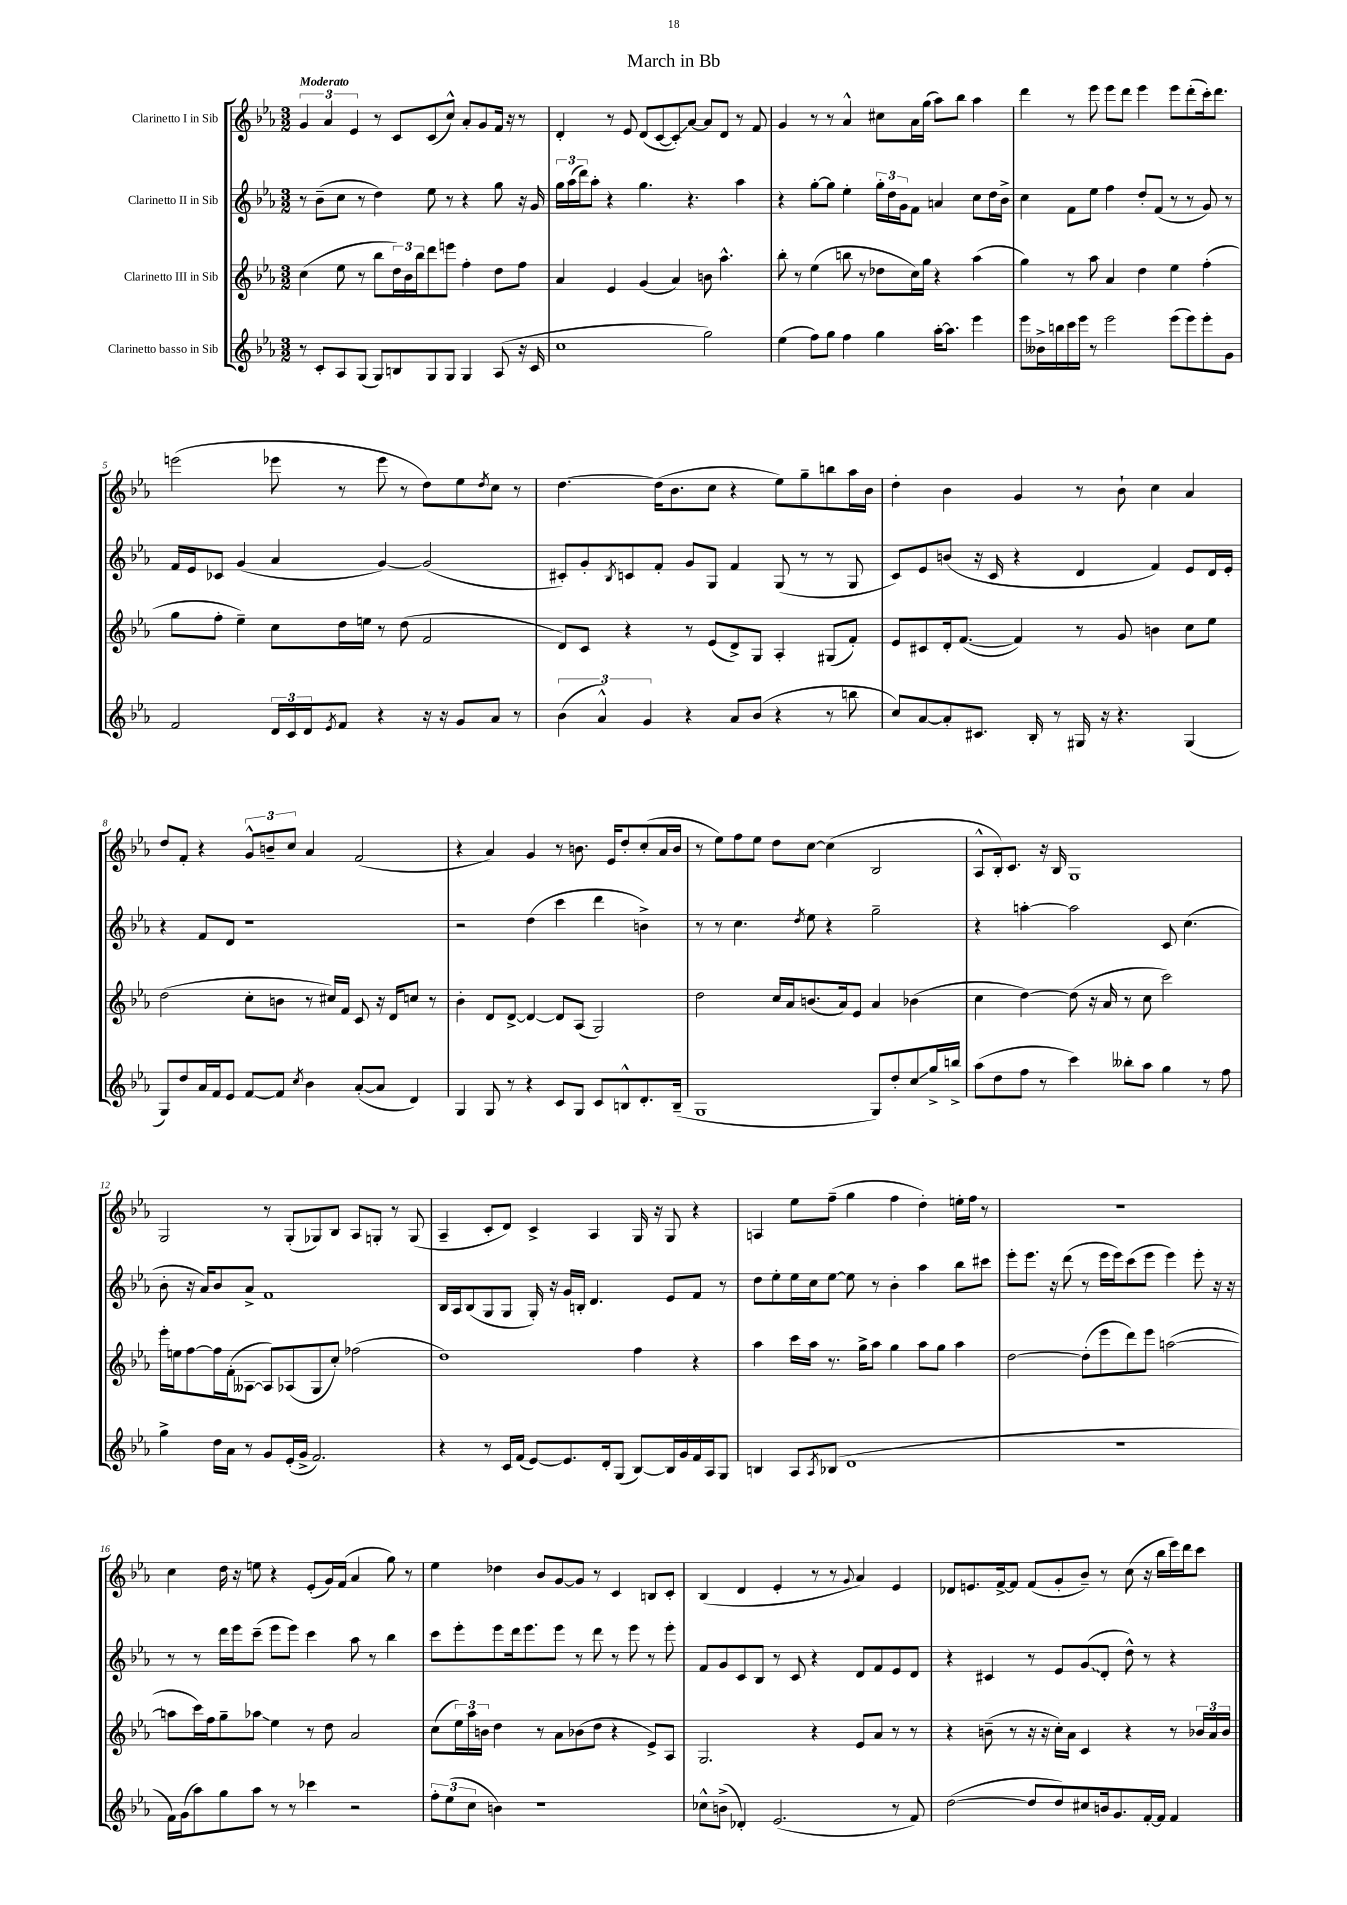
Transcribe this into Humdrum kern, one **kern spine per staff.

**kern	**kern	**kern	**kern
*staff4	*staff3	*staff2	*staff1
*clefG2	*clefG2	*clefG2	*clefG2
*k[b-e-a-]	*k[b-e-a-]	*k[b-e-a-]	*k[b-e-a-]
*M3/2	*M3/2	*M3/2	*M3/2
8r	(4cc	8r	6g
8c'	.	(8b-~	.
.	.	.	6a-
8A-	8ee-	8cc	.
.	.	.	6e-
(8G	8r	8r	.
8G)	8bb-	4dd)	8r
8B	24dd)	.	8c
.	24b-	.	.
.	24bb-	.	.
8G	8ddd	8ee-	(8c
8G	8eee	8r	8cc^^)
4G	4ff'	4r	8a-'
.	.	.	8g
(8A-	8dd	8gg	16f
.	.	.	16r
16r	8ff	16r	8r
16c	.	16g	.
=	=	=	=
1cc	4a-	24gg	4d'
.	.	(24aa-	.
.	.	24ddd)	.
.	.	8aa-'	.
.	4e-	4r	8r
.	.	.	8e-
.	(4g	4.gg	(8d
.	.	.	[8c
.	4a-)	.	8c'])
.	.	4.r	[8a-
2gg)	8b	.	8a-]
.	4.aa-^^	.	8d
.	.	4aa-	8r
.	.	.	8f
=	=	=	=
(4ee-	8bb-'	4r	4g
.	8r	.	.
8ff)	(4ee-	[8gg'	8r
8gg	.	8gg]	8r
4ff	8bb	4ee-'	4a-^^
.	8r	.	.
4gg	8dd-	24gg'	8cc#
.	.	24dd	.
.	.	24g	.
.	16cc)	8f	16a-
.	16gg	.	(16gg
[16aa-'	4r	4a	8aa-)
8.aa-]	.	.	.
.	.	.	8bb-
4eee-	(4aa-	8cc	4aa-
.	.	16dd	.
.	.	16b-^	.
=	=	=	=
8eee-	4gg)	4cc	4ddd
16b--^	.	.	.
16bb	.	.	.
16ccc	8r	8f	8r
16eee-	.	.	.
8r	8aa-	8ee-	8eee-
2eee-	4a-	4ff	8eee-
.	.	.	8ddd
.	4dd	8dd'	4eee-
.	.	(8f	.
(8eee-	4ee-	8r	8eee-
8eee-)	.	8r	(8ddd'
8eee-'	(4ff'	8g)	16ccc')
.	.	.	8.ddd
8g	.	8r	.
=	=	=	=
2f	8gg	16f	(2eee
.	.	16e-	.
.	8ff'	8c-	.
.	4ee-~)	(4g	.
24d	8cc	4a-	8eee-
24c	.	.	.
24d	.	.	.
8qe-	.	.	.
8f	16dd	.	8r
.	16ee	.	.
4r	8r	[4g)	8eee-
.	(8dd	.	8r
16r	2f	(2g]	8dd)
16r	.	.	.
8g	.	.	8ee-
.	.	.	8qdd
8a-	.	.	8cc
8r	.	.	8r
=	=	=	=
(6b-	8d)	8c#')	[4.dd
.	8c	8g'	.
6a-^^)	.	.	.
.	.	8qB-	.
.	4r	8c	.
6g	.	.	.
.	.	8f'	(16dd]
.	.	.	8.b-
4r	8r	8g	.
.	(8e-	8G	8cc
8a-	8d^)	4f	4r
(8b-	8G	.	.
4r	4A-'	(8G	8ee-)
.	.	8r	8gg~
8r	(8G#	8r	8bb
8bb	8f')	8G	16aa-
.	.	.	16b-
=	=	=	=
8cc)	8e-	8c)	4dd'
[8a-	8c#	8e-	.
8a-']	16d'	(8b	4b-
.	([8.f	.	.
8.c#	.	16r	.
.	.	16c	.
.	4f])	4r	4g
16B-'	.	.	.
8r	.	.	.
16G#	8r	4d	8r
16r	.	.	.
4.r	8g	.	8b-`
.	4b	4f)	4cc
(4G#	8cc	8e-	4a-
.	8ee-	16d	.
.	.	16e-'	.
=	=	=	=
8G)	(2dd	4r	8dd
8dd	.	.	8f'
16a-	.	8f	4r
16f	.	.	.
8e-	.	8d	.
[8f	8cc'	1r	12g^^
.	.	.	12b~
8f]	8b	.	.
.	.	.	12cc
8qcc	.	.	.
4b-	8r	.	4a-
.	16cc#)	.	.
.	16f	.	.
([8a-'	8c	.	(2f
8a-]	16r	.	.
.	16d	.	.
4d)	8cc	.	.
.	8r	.	.
=	=	=	=
4G	4b-'	2r	4r
8G	8d	.	4a-)
8r	[8d^	.	.
4r	4d_	(4dd	4g
8c	8d]	4ccc	8r
8G	(8A-	.	8.b
8c	2G)	4ddd	.
.	.	.	16e-
8B^^	.	.	8dd'
8.d'	.	4b^)	(8cc'
.	.	.	16a-
(16B~	.	.	16b
=	=	=	=
1G	2dd	8r	8r
.	.	8r	8ee-)
.	.	4.cc	8ff
.	.	.	8ee-
.	16cc	.	8dd
.	16a-	.	.
.	.	8qdd	.
.	(8.b	8ee-	[8cc
.	.	4r	(4cc]
.	16a-)	.	.
.	8e-	.	.
8G)	4a-	2gg~	2B-
8dd'	.	.	.
8cc	(4b-	.	.
16gg^	.	.	.
16bb^	.	.	.
=	=	=	=
(8aa-	4cc	4r	8A-^^
8dd	.	.	16B-')
.	.	.	8.c
8ff	[4dd)	[4aa'	.
8r	.	.	16r
.	.	.	16B-
4ccc)	(8dd]	2aa]	1G
.	16r	.	.
.	16a-	.	.
8bb--'	8r	.	.
8aa-	8cc	.	.
4gg	2ccc)	8c	.
.	.	(4.cc	.
8r	.	.	.
8ff	.	.	.
=	=	=	=
4gg^	16eee-'	8b-'	2G
.	16ee	.	.
.	[8ff	16r	.
.	.	16a-)	.
16dd	16ff]	8b-	.
16a-	(16f'	.	.
8r	[8A--	8a-^	.
8g	8A--])	1f	8r
(16e-'	(8A-	.	(8G'
16g^	.	.	.
2.f)	8G	.	8G-)
.	8cc')	.	8B-
.	(2ff-	.	8A-
.	.	.	8G'
.	.	.	8r
.	.	.	(8G
=	=	=	=
4r	1dd)	16B-	4A-~
.	.	16A-	.
.	.	(8B-	.
8r	.	8G	8c'
16c	.	8G	8d)
(16f	.	.	.
[8e-)	.	16G')	4c^
.	.	16r	.
8.e-]	.	16g	.
.	.	16B'	.
.	.	4.d	4A-
16d'	.	.	.
(8G	.	.	.
[8B-)	4ff	.	16G
.	.	.	16r
16B-]	.	8e-	8G
16g	.	.	.
16f	4r	8f	4r
16A-	.	.	.
8G	.	8r	.
=	=	=	=
4B	4aa-	8dd	4A
.	.	8ee-'	.
8A-	16ccc	16ee-	8ee-
.	16aa-	16cc	.
8qA-	.	.	.
(8B-	8.r	[8ee-	(8ff~
1d	.	8ee-]	4gg
.	16gg^	.	.
.	8aa-	8r	.
.	4gg	4b-'	4ff
.	8aa-	4aa-	4dd')
.	8gg	.	.
.	4aa-	8bb-	16ee'
.	.	.	16ff
.	.	8ccc#	8r
=	=	=	=
1.r	[2dd	8eee-'	1.r
.	.	8.eee-	.
.	.	16r	.
.	.	(8ddd	.
.	(8dd']	8r	.
.	8eee-	16eee-	.
.	.	16eee-)	.
.	8ddd)	(8ccc	.
.	8eee-	8eee-	.
.	([2aa	4eee-)	.
.	.	8eee-'	.
.	.	16r	.
.	.	16r	.
=	=	=	=
16f)	8aa]	8r	4cc
(16g	.	.	.
8aa-)	16ccc)	8r	.
.	16ff	.	.
8gg	8gg~	16ddd	16dd
.	.	16eee-	16r
8aa-	8aa-	(8ccc~	8ee
8r	4ee-	8eee-	4r
8r	.	8eee-)	.
4ccc-	8r	4ccc	(8e-'
.	8dd	.	16g)
.	.	.	(16f
2r	2a-	8aa-	4a-
.	.	8r	.
.	.	4bb-	8gg)
.	.	.	8r
=	=	=	=
12ff'	(8cc	8ccc	4ee-
(12ee-	.	.	.
.	24ee-)	8eee-'	.
12cc	24aa-	.	.
.	24b	.	.
4b)	4dd	8eee-	4dd-
.	.	16ddd	.
.	.	8.eee-	.
1r	8r	.	8b-
.	8a-	8eee-	[8g
.	(8b-	8r	8g]
.	8dd	8ddd	8r
.	4r	8r	4c
.	.	8eee-	.
.	8e-^)	8r	8B
.	8A-	8eee-'	8c'
=	=	=	=
8cc-^^	2.G	8f	(4B-
(8b^	.	8g	.
4d-')	.	8c	4d
.	.	8B-	.
(2.e-	.	8r	4e-'
.	.	8c	.
.	4r	4r	8r
.	.	.	8r
.	.	.	8qqg
.	8e-	8d	4a-)
.	8a-	8f	.
8r	8r	8e-	4e-
8f)	8r	8d	.
=	=	=	=
([2dd	4r	4r	8d-
.	.	.	8.e
.	(8b~	4c#	.
.	.	.	[16f^
.	8r	.	8f]
8dd]	16r	8r	(8f
.	16r	.	.
8dd)	16cc')	8e-	8g'
.	16a-	.	.
8cc#	4c	(8g	8b-~)
16b	.	8d'	8r
8.g	.	.	.
.	4r	8dd^^)	(8cc
[16f'	.	8r	16r
16f]	.	.	16bb-
4f	8r	4r	16eee-)
.	.	.	16ddd
.	24b-	.	8ccc
.	24a-	.	.
.	24b-	.	.
==	==	==	==
*-	*-	*-	*-
